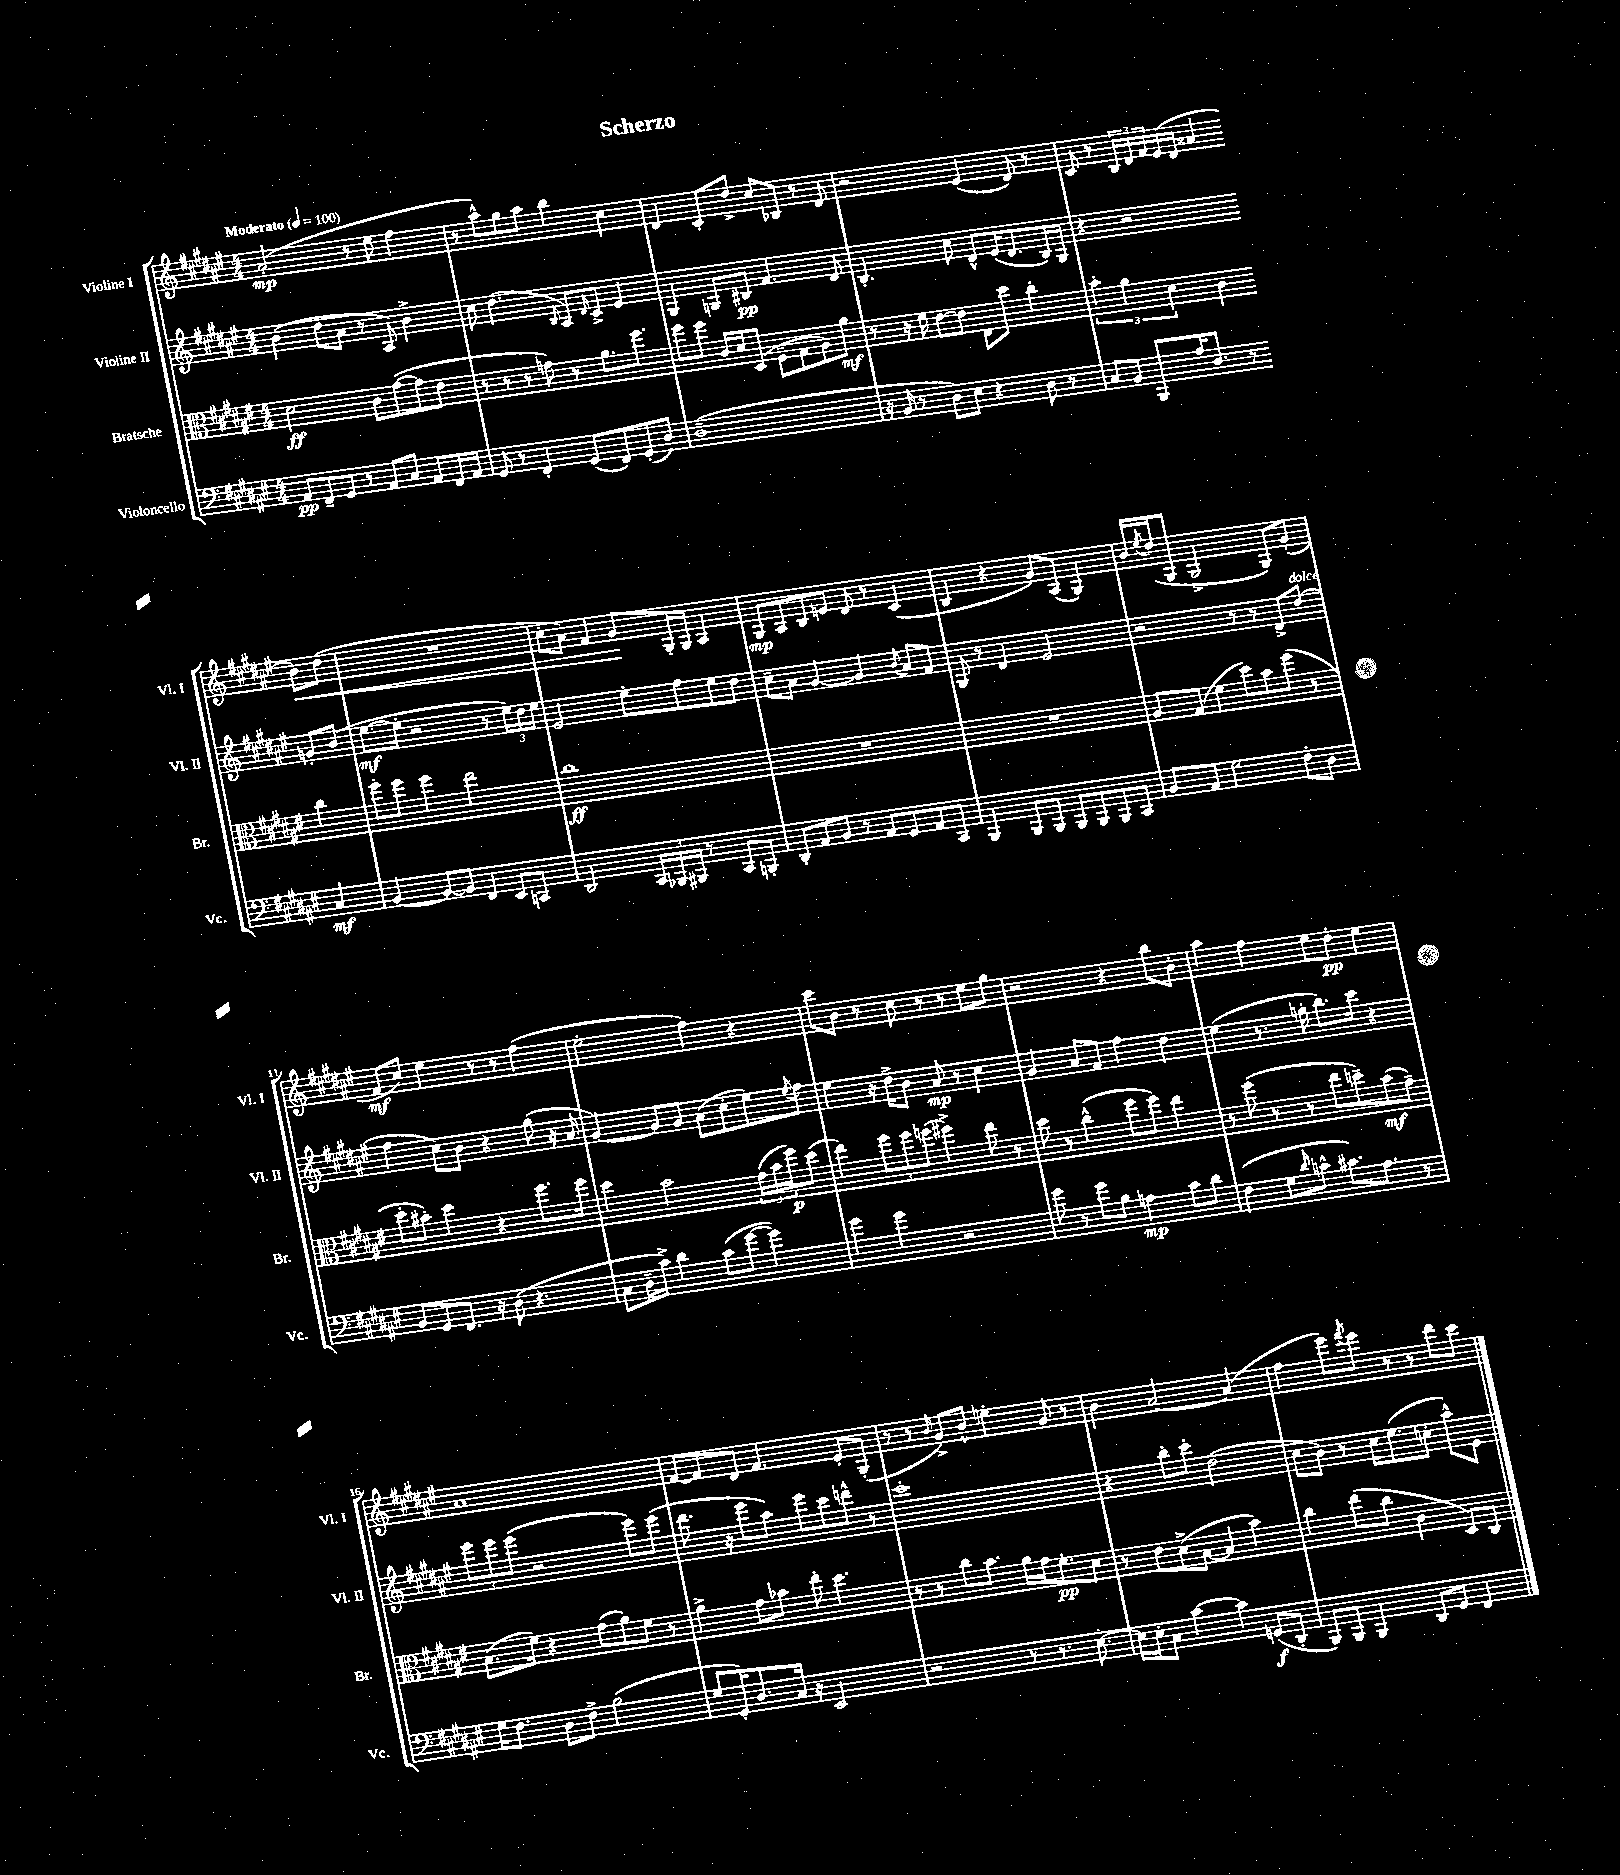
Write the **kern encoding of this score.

**kern	**kern	**kern	**kern
*staff4	*staff3	*staff2	*staff1
*clefF4	*clefC3	*clefG2	*clefG2
*k[f#c#g#d#a#e#]	*k[f#c#g#d#a#e#]	*k[f#c#g#d#a#e#]	*k[f#c#g#d#a#e#]
*M4/4	*M4/4	*M4/4	*M4/4
*MM100	*MM100	*MM100	*MM100
8AA#	2d#	(4b	(2a#'
8FF#~	.	.	.
8GG#	.	8dd#	.
8r	.	8a#	.
8AA#	8c#	8r	8r
8C#	([8g#	8A#)	8ee#
8AA#	8g#]	4b^	4ff#
16FF#	8e#	.	.
16AA#	.	.	.
=	=	=	=
8GG#	8r	8cc#	8r
8r	8r	(4.dd#	8aa#^^)
4FF#'	8r	.	8gg#
.	8g)	.	8aa#
.	.	16qqB	.
(8GG#	8r	8A#)	4bb
.	.	16qqd#	.
8FF#)	8.a#	8c#^	.
(8GG#'	.	4e#	4cc#
.	8.ff#	.	.
8D#)	.	.	.
=	=	=	=
(1D#~	8ff#	4G#	4d#
.	8ff#	.	.
.	16c#	8G	8c#'
.	16d#	.	.
.	(8D#	8B#	8dd#^
.	8F#~	4.f#	8cc#
.	8G#	.	8B-
.	8A#)	.	8r
.	8a#	8d#	8d#
=	=	=	=
16r	8r	4.B'	2r
16BB	.	.	.
8r	16r	.	.
.	16f#	.	.
8D#)	[8e#	.	.
8E#	8e#]	8cc#	.
4r	8E#	8d#^^	(4e#
.	8dd#	(16e#	.
.	.	8.d#	.
8D#	4cc#'	.	8d#)
8r	.	16B)	8r
.	.	16G#	.
=	=	=	=
8C#	6b'	4r	8c#
8BB	.	.	8r
.	6a#	.	.
8BBB	.	2r	24B
.	.	.	24d#
.	6d#	.	24f#
16A#	.	.	(16e#
8.D#	.	.	16d#
.	4c#	.	4a##
8r	.	.	.
4C#	4cc#	8g'	8b)
.	.	(8b	(8dd#
=	=	=	=
[4BB	8ff#'	[8.ee#	1r
.	8ff#	.	.
.	.	16ee#']	.
8BB_	4ff#	2r	.
8BB]	.	.	.
4FF#	2ee#	.	.
8EE#	.	8r	.
8CC	.	24ee#)	.
.	.	24dd#	.
.	.	24ee#	.
=	=	=	=
2DD#	1cc#	2e#	8cc#'
.	.	.	8a#)
.	.	.	4f#
24CC#	.	8ee#'	8g#
24BBB-	.	.	.
24BBB#	.	.	.
8r	.	8ff#	16G#'
.	.	.	16G#
8CC#	.	8ee#	4A#
8BBB'	.	8dd#	.
=	=	=	=
8DD#'	1r	8cc#~	8G#
8AA#	.	8a#	8A#
8BB	.	[4g#	8B
8r	.	.	8e
8AA#	.	4g#]	8d#
8GG#	.	.	8r
.	.	8qb	.
8AA#	.	8a#	(4c#
8CC#	.	8f#	.
=	=	=	=
4BBB	1r	8G#	4B
.	.	8r	.
8BBB	.	4d#	4r
8BBB	.	.	.
8BBB	.	2e#	8g#)
8BBB	.	.	(8A#
8BBB	.	.	4G#)
8CC#	.	.	.
=	=	=	=
8BB	8A#	2r	16b
.	.	.	8qee#
.	.	.	(16dd#
8AA#	(8G#	.	8G#
2G#	4f#	.	2G#^
.	8dd#)	8r	.
.	8b	8r	.
8F#'	(8ff#	8d#^	8G#)
8D#	8r	(8dd#	(8g#'
=	=	=	=
8BB	8dd#'	4ff#	8f#
8GG#	8b#')	.	8cc#)
8.FF#	4dd#	8cc#)	4ee#
.	.	8b	.
16r	.	.	.
(8D#	4r	4r	8r
4.r	.	.	8r
.	8.ff#	(8gg#	(4ff#
.	.	16r	.
.	16ff#	16a#	.
=	=	=	=
8C#	4dd#	[4g#)	2ee#'
16D#~	.	.	.
16c#^)	.	.	.
4d#	2b	8g#]	.
.	.	8g#	.
(8c#	.	(8a#	4ff#)
[8g#	.	8cc#'	.
4g#])	(24g#	8ee#)	4r
.	24b	.	.
.	24ff#)	.	.
.	.	8qee#	.
.	(8dd#	8ff#	.
=	=	=	=
4g#	4ee#)	4ee#	8ccc#
.	.	.	8b
4g#	12ff#	16r	8r
.	.	16dd#^	.
.	12ff#	.	.
.	.	8b	8cc#
.	(12ff	.	.
2r	4ff#^)	8a#	8r
.	.	8r	8r
.	8ee#	4cc#	8ee#
.	8r	.	8gg#
=	=	=	=
8g#	8dd#	4g#	2r
8r	8r	.	.
8g#	(4cc#^^	8a#	.
8B	.	8f#	.
4A	8ff#	4ff#	4r
.	8ff#)	.	.
8c#	4ee#	4dd#	8bb
8d#	.	.	8b'
=	=	=	=
(4F#	8r	(4ee#	4aa#
.	(8ff#	.	.
8G#	8r	8.r	4ff#
16qqd#	.	.	.
8c^^	8r	.	.
.	.	16gg'	.
8.c#)	8ee#	8.bb)	8ee#
.	8dd~)	.	8dd#'
8.A#	.	16ccc#	.
.	(8b	4r	4ee#
8r	8g#~)	.	.
=	=	=	=
16G#	(8.B	12eee#	1a#
8.F#	.	.	.
.	.	12eee#	.
.	.	(12eee#	.
.	16f#)	.	.
8D#	4r	2r	.
8F#^	.	.	.
(2B	(8g#	.	.
.	8a#)	.	.
.	8f#	8eee#)	.
.	8r	(8eee#	.
=	=	=	=
8G#	4a#^	8.ddd#	[8f#
16GG#')	.	.	8f#]
8.D#	.	16r	.
.	8g#	8eee#	8d#
16C#	8b-	8aa#)	4.f#
16r	.	.	.
2EE#	8ee#'	8eee#	.
.	4.dd#	8ccc#	.
.	.	8ddd^^	8e#'
.	.	8r	(8G#'
=	=	=	=
2r	8r	1ccc#'	8r
.	8r	.	8r
.	.	.	16qqb
.	8cc#	.	8g#^)
.	8.b	.	8b^^
8r	.	.	4ee'
.	16a#	.	.
8.r	16g#	.	.
.	8.f#'	.	.
.	.	.	8g#
[8.E#'	.	.	.
.	8d#	.	8r
=	=	=	=
16E#]	8r	4r	4b
16E#'	.	.	.
8C#	8e#	.	.
[4c#	(8d#^	8bb'	[2a#
.	[8B	8ccc#'	.
4c#]	4B]	(2dd#	.
(8GG	4b)	.	(4a#]
8DD#'	.	.	.
=	=	=	=
8BBB)	4cc#	8cc#	4ff#
8BBB	.	8b)	.
4BBB	(8ee#	8r	8eee#)
.	.	.	8qfff#
.	8cc#	16cc#	8eee#
.	.	(8.ee#	.
8DD#	4c#	.	8r
8GG#	.	8cc'	8r
4FF#	8D#)	8aa#^^)	8ddd#
.	8C#	8e#	8ccc#
==	==	==	==
*-	*-	*-	*-
